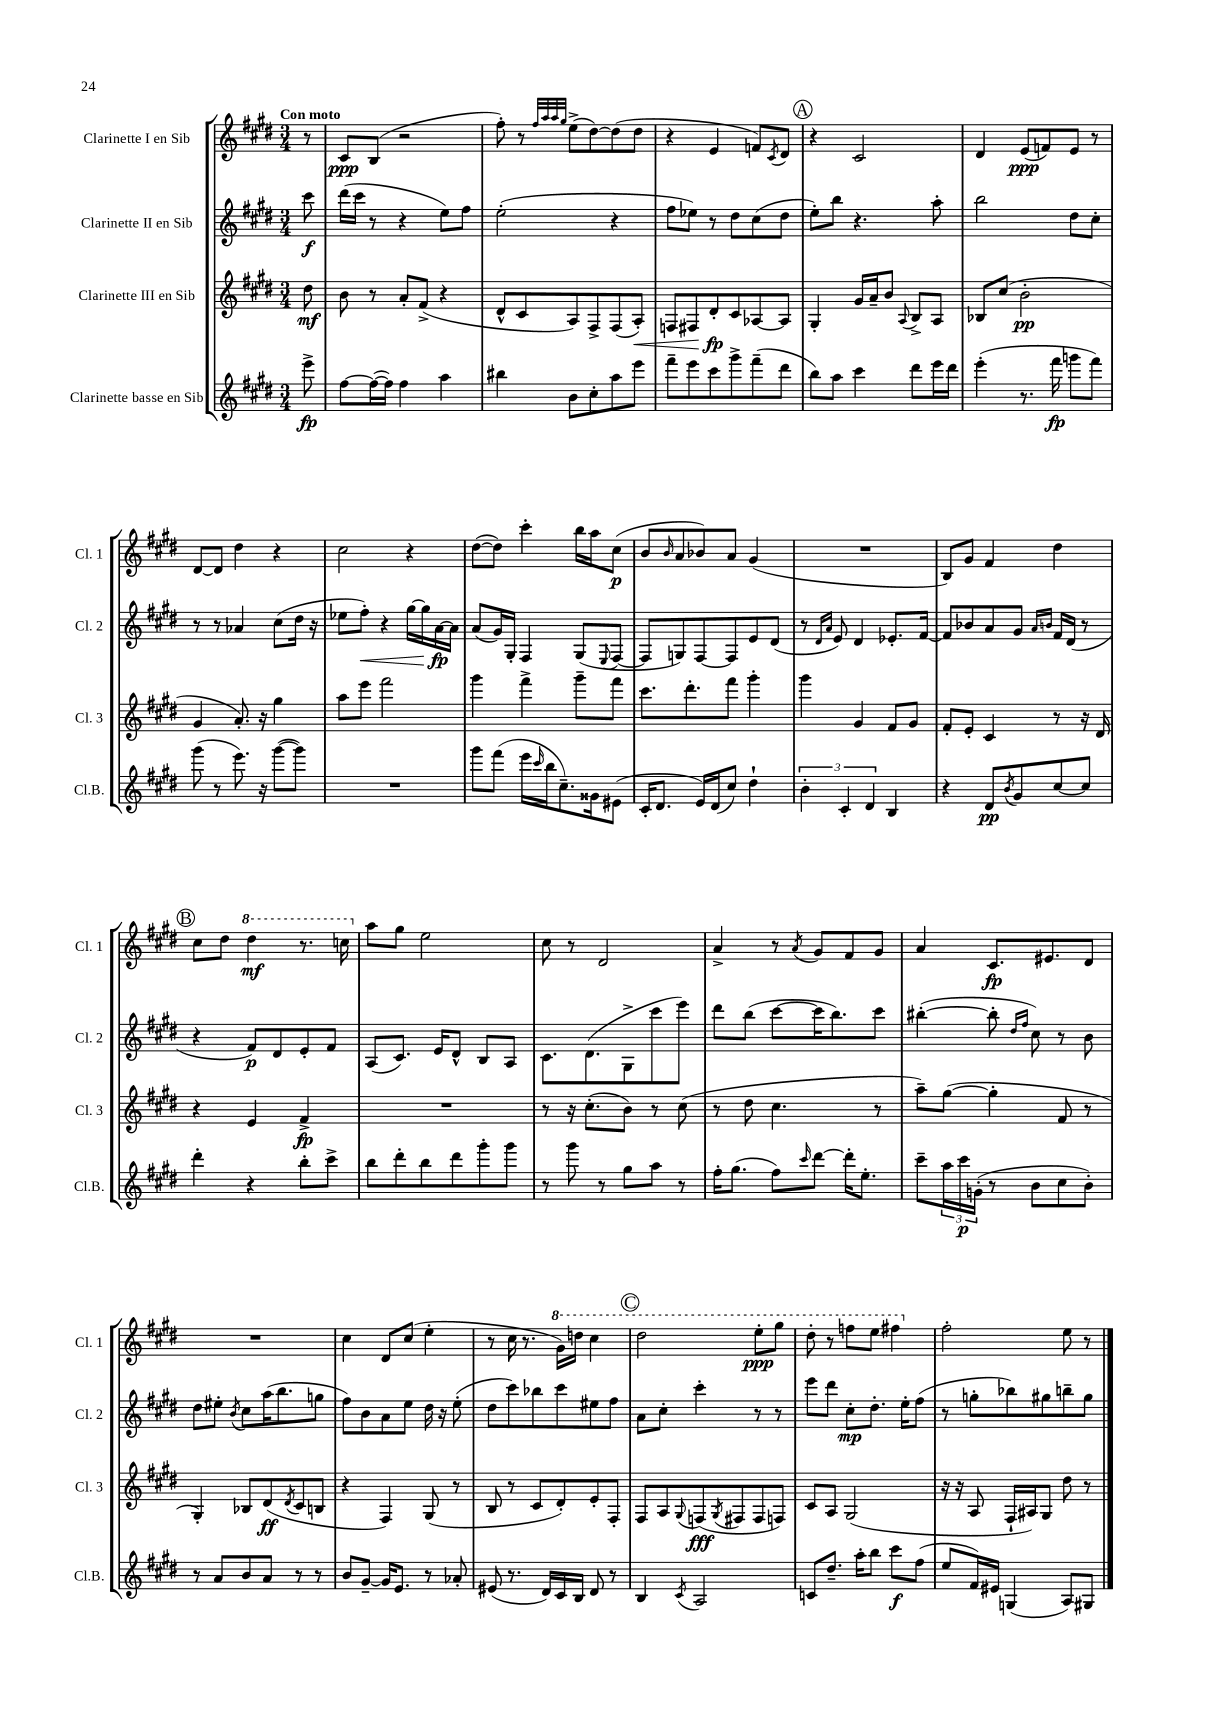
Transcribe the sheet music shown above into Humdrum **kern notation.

**kern	**kern	**kern	**kern
*staff4	*staff3	*staff2	*staff1
*clefG2	*clefG2	*clefG2	*clefG2
*k[f#c#g#d#]	*k[f#c#g#d#]	*k[f#c#g#d#]	*k[f#c#g#d#]
*M3/4	*M3/4	*M3/4	*M3/4
8eee^	8dd#	8ccc#	8r
=	=	=	=
[8ff#	8b	(16ddd#	8c#
.	.	16ccc#	.
(16ff#_	8r	8r	(8B
16ff#])	.	.	.
4ff#	8a'	4r	2r
.	(8f#^	.	.
4aa	4r	8ee)	.
.	.	8ff#	.
=	=	=	=
4bb#	8d#^^	(2ee'	8ff#')
.	8c#	.	8r
.	.	.	32qqff#
.	.	.	32qqaa
.	.	.	32qqaa
.	.	.	32qqgg#
8b	8A)	.	(8ee^
8cc#'	8F#^	.	[8dd#)
8aa	(8F#	4r	(8dd#]
8eee	8A')	.	8dd#
=	=	=	=
8fff#~	8F	8ff#	4r
8eee	8F#	8ee-)	.
8ccc#	8d#'	8r	4e
8ggg#^	8c#	8dd#	.
(8fff#~	[8A-	(8cc#	8f)
.	.	.	8qc#
8ddd#	8A-]	8dd#	8d#
=	=	=	=
8bb)	4G#'	8ee')	4r
8aa	.	8bb	.
4ccc#	16g#	4.r	2c#
.	16a~	.	.
.	8b	.	.
.	8qqA	.	.
8ddd#	8B^	.	.
16eee	8A	8aa'	.
16ddd#	.	.	.
=	=	=	=
(4eee'	8B-	2bb	4d#
.	(8cc#	.	.
8.r	2b'	.	(8e
.	.	.	8f)
16fff#	.	.	.
8ggg	.	8dd#	8e
8fff#)	.	8cc#'	8r
=	=	=	=
(8ggg#	4g#	8r	[8d#
8r	.	8r	8d#]
8.eee)	8.a')	4a-	4dd#
16r	16r	.	.
([8ggg#	4gg#	(8cc#	4r
8ggg#])	.	16dd#	.
.	.	16r	.
=	=	=	=
2.r	8aa	8ee-	2cc#
.	8eee	8ff#')	.
.	2fff#	4r	.
.	.	[16gg#	4r
.	.	16gg#]	.
.	.	[16a	.
.	.	16a]	.
=	=	=	=
8ggg#	4ggg#	(8a	([8dd#
(8fff#	.	16g#)	8dd#])
.	.	16G#'	.
16eee	4fff#^	4F#	4ccc#'
16qqccc#	.	.	.
16bb	.	.	.
8.cc#~)	.	.	.
.	8ggg#~	(8G#	16bb
16g##	.	.	16aa
.	.	8qqE	.
(8e#	8fff#	[8F#	(8cc#
=	=	=	=
16c#'	8.ccc#	8F#]	8b
8.d#	.	.	.
.	.	.	16qqb
.	.	8G)	8a
.	8.ddd#'	.	.
16e)	.	[8F#	8b-)
(16d#	.	.	.
8cc#)	8fff#	8F#]	8a
4dd#`	4ggg#'	8e	(4g#
.	.	(8d#	.
=	=	=	=
6b'	4ggg#	8r	2.r
.	.	16qqd#	.
.	.	16qqa	.
.	.	8e)	.
6c#'	.	.	.
.	4g#	4d#	.
6d#	.	.	.
4B	8f#	8.e-'	.
.	8g#	.	.
.	.	[16f#	.
=	=	=	=
4r	8f#'	8f#]	8B)
.	8e'	8b-	8g#
8d#	4c#	8a	4f#
8qb	.	.	.
8g#	.	8g#	.
.	.	16qqa	.
.	.	16qqb	.
[8cc#	8r	16f#	4dd#
.	.	(16d#	.
8cc#]	16r	8r	.
.	16d#	.	.
=	=	=	=
4ddd#'	4r	4r	8cc#
.	.	.	8dd#
4r	4e	8f#)	4ddd#
.	.	8d#	.
8bb'	4f#^	8e'	8.r
8ccc#^	.	8f#	.
.	.	.	16ccc
=	=	=	=
8bb	2.r	(8A	8aa
8ddd#'	.	8.c#)	8gg#
8bb	.	.	2ee
.	.	16e	.
8ddd#	.	8d#^^	.
8ggg#'	.	8B	.
8ggg#	.	8A	.
=	=	=	=
8r	8r	8.c#	8cc#
8ggg#	16r	.	8r
.	(8.cc#'	(8.d#	.
8r	.	.	2d#
8gg#	8b)	8G#^	.
8aa	8r	8ccc#	.
8r	(8cc#	8eee)	.
=	=	=	=
16ff#'	8r	8ddd#	4a^
(8.gg#	.	.	.
.	8dd#	(8bb	.
8ff#)	4.cc#	[8ccc#	8r
16qqccc#	.	.	8qa
[8ddd#	.	16ccc#]	8g#
.	.	8.bb)	.
16ddd#']	.	.	8f#
8.ee'	.	.	.
.	8r	8ccc#	8g#
=	=	=	=
8ccc#~	8aa~)	([4bb#'	4a
24aa	([8gg#	.	.
24ccc#	.	.	.
(24g'	.	.	.
8r	4gg#']	8bb#']	8.c#
.	.	16qqdd#	.
.	.	16qqff#	.
8b	.	8cc#)	.
.	.	.	8.e#
8cc#	8f#	8r	.
8b')	8r	8b	8d#
=	=	=	=
8r	4G#')	8dd#	2.r
8a	.	8ee#'	.
.	.	8qb	.
8b	8B-	8cc#	.
8a	(8d#	(16aa	.
.	.	8.bb	.
.	8qd#	.	.
8r	8c#	.	.
8r	8B	8gg	.
=	=	=	=
8b	4r	8ff#)	4cc#
[8g#~	.	8b	.
16g#]	4F#)	8a	8d#
8.e	.	.	.
.	.	8ee	(8cc#
8r	(8G#	16dd#	4ee'
.	.	16r	.
8a-'	8r	(8ee'	.
=	=	=	=
(8e#	8B	8dd#	8r
8.r	8r	8ccc#)	16cc#
.	.	.	8.r
.	8c#	8bb-	.
16d#)	.	.	.
16c#	8d#')	8ccc#	16gg#)
16B	.	.	16ddd
8d#	8e'	8ee#	4ccc#
8r	8F#'	8ff#	.
=	=	=	=
4B	8F#	8a	2ddd#
.	8A	8cc#'	.
8qc#	8qqG#	.	.
2A	(8F	4ccc#'	.
.	8qG#	.	.
.	8F#	.	.
.	8F#	8r	8eee'
.	8F)	8r	8ggg#
=	=	=	=
8c	8c#	8eee	8ddd#'
8.dd#~	8A	8ddd#	8r
.	(2G#	8cc#'	8fff
16aa'	.	.	.
8bb	.	8.dd#'	8eee
8ccc#	.	.	4fff#
.	.	16ee'	.
(8ff#	.	(8ff#	.
=	=	=	=
8ee	16r	8r	2ff#'
.	16r	.	.
16f#)	8A	8gg'	.
16e#	.	.	.
(4G	16F#`	8bb-)	.
.	16A#)	.	.
.	8G#	8gg#	.
8A)	8dd#	8bb~	8ee
8G#	8r	8gg#	8r
==	==	==	==
*-	*-	*-	*-
